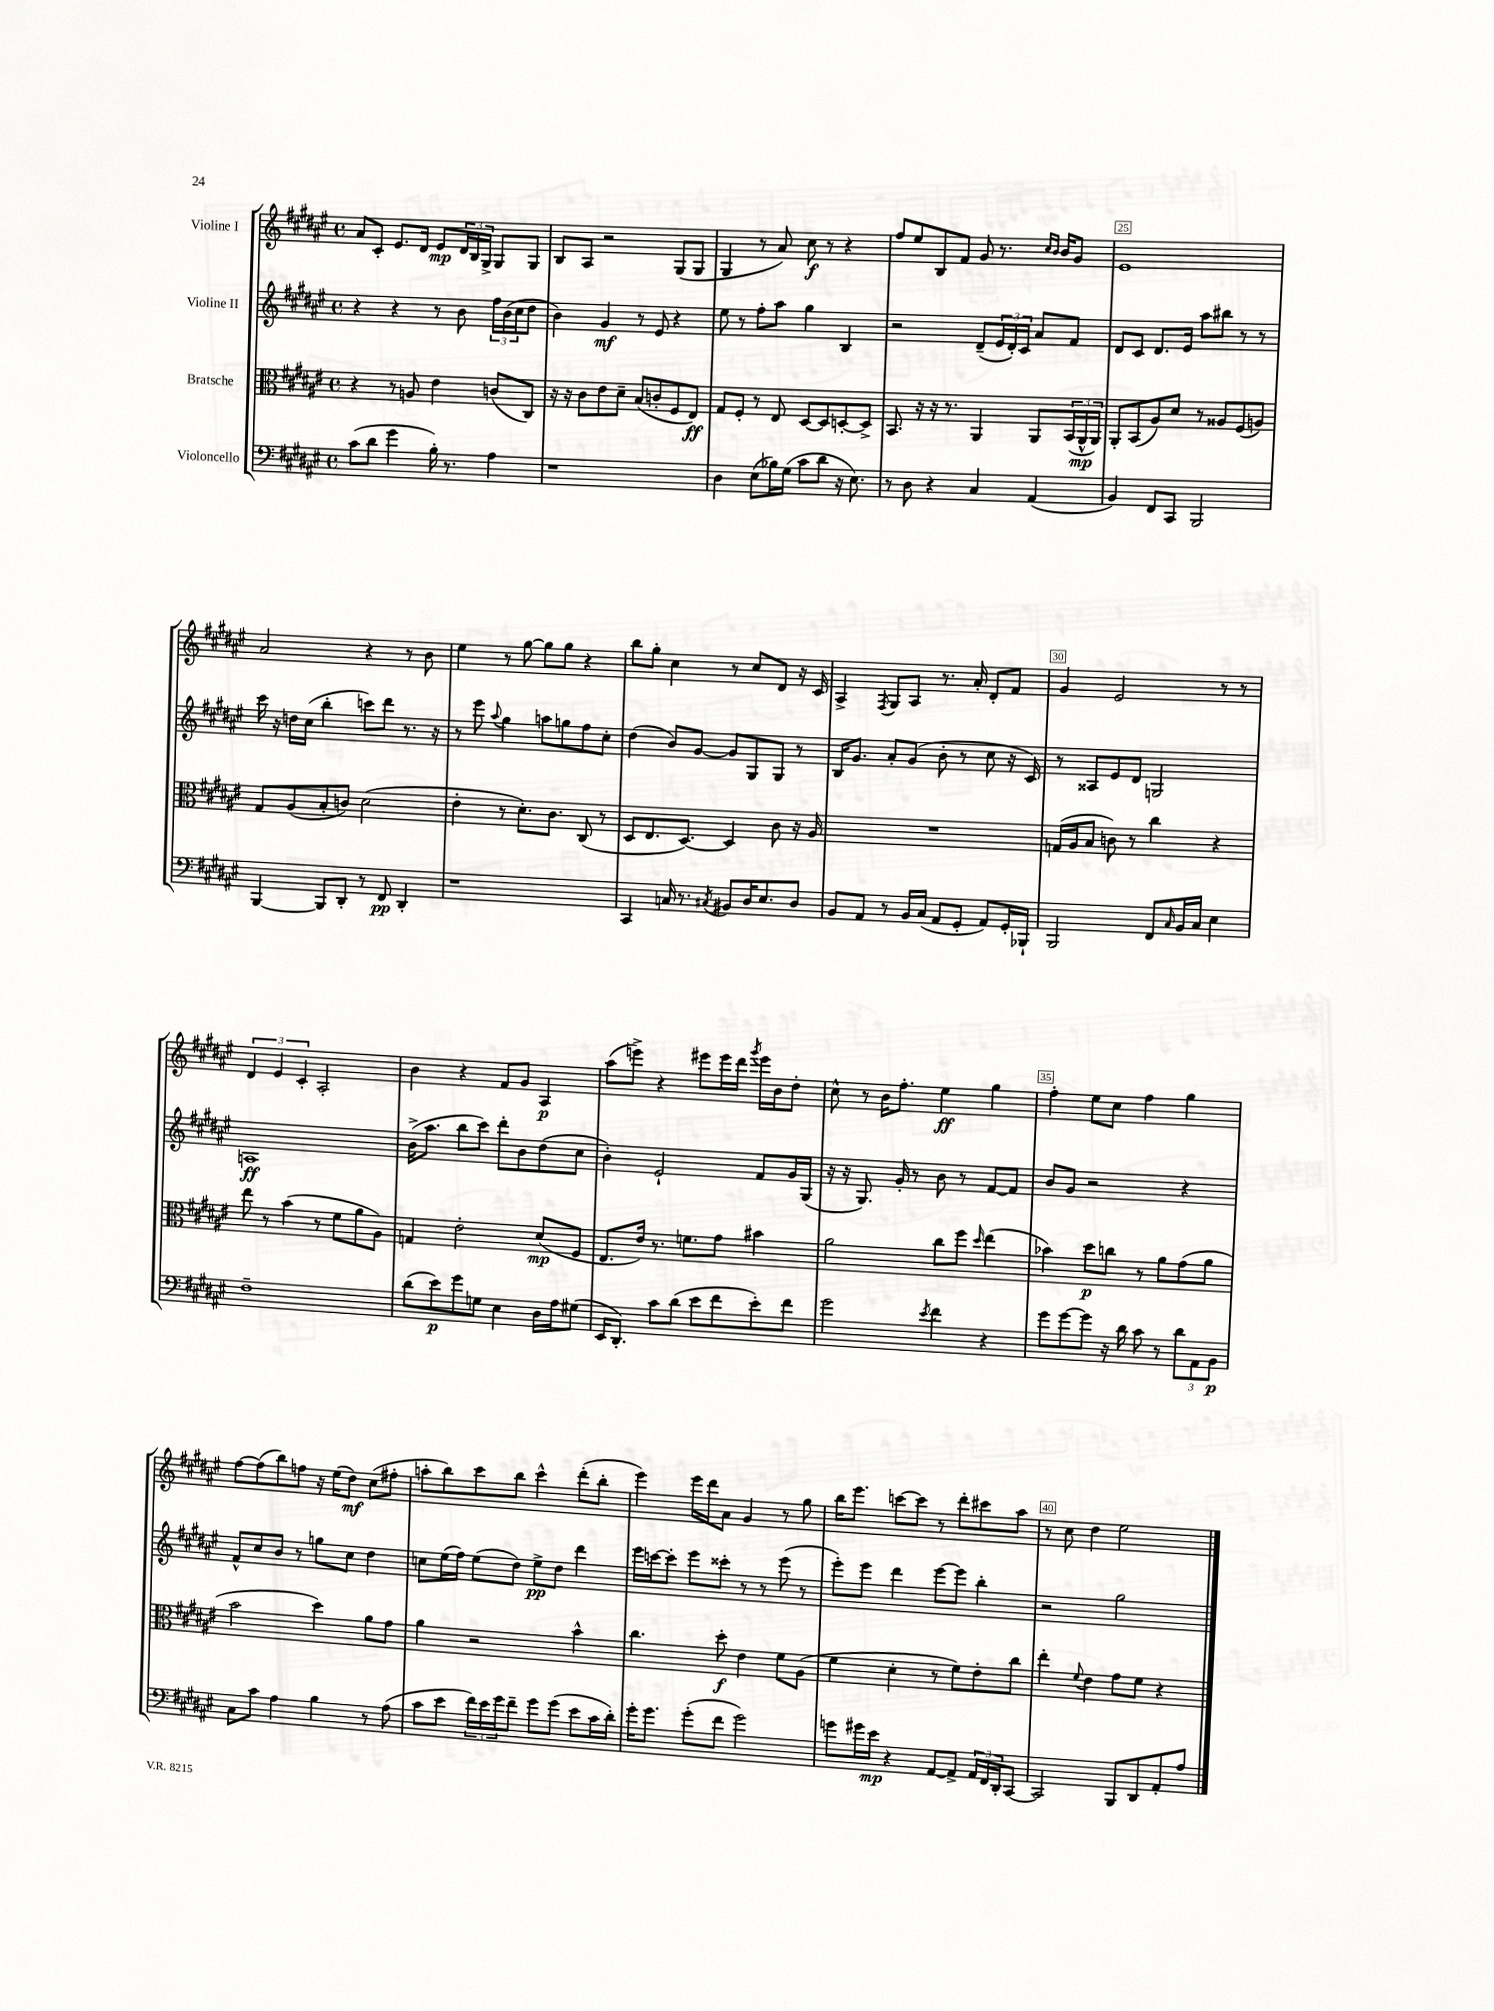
<<
\new StaffGroup <<
\new Staff = "s0" \with { instrumentName = "Violine I" } {
    \clef treble \key fis \major \defaultTimeSignature \time 4/4
    ais'8 cis'8-. eis'8. dis'16 eis'8\mp \tuplet 3/2 { dis'16 b16 gis16-> } gis8 gis8 |
    b8 ais8 r2 gis8( gis8 |
    gis4 r8 ais'8) cis''8\f r8 r4 |
    fis''8 eis''8 b8 fis'8 gis'8 r8. \grace { cis''16 b'16 } b'16 gis'8 |
    eis'1 |
    ais'2 r4 r8 b'8 |
    eis''4 r8 gis''8~ gis''8 gis''8 r4 |
    b''8 gis''8-. cis''4 r8 cis''8 dis'8 r16 cis'16 |
    ais4-> \acciaccatura { fis8 } gis8 ais8 r8. ais'16-. dis'8-. fis'8 |
    gis'4 eis'2 r8 r8 |
    \tuplet 3/2 { dis'4 eis'4 cis'4-. } ais2-. |
    b'4 r4 fis'8 gis'8 ais4\p |
    ais''8( e'''8->) r4 eis'''8 eis'''16 dis'''16 \acciaccatura { gis'''8 } eis'''16 b'16 dis''8-. |
    cis''8-^ r8 b'16 fis''8.-. eis''4\ff gis''4 |
    fis''4-. eis''8 cis''8 fis''4 gis''4 |
    fis''8~ fis''8( b''8) f''8 r16 eis''16( dis''8\mf) cis''8( fis''8-. |
    a''8-. b''8) cis'''8 b''8 cis'''4-^ dis'''8-.( b''8-. |
    eis'''4) eis'''16 dis'''16 ais'8 gis'4 r8 gis''8 |
    b''16 eis'''8. c'''8~ c'''8 r8 dis'''8-. cis'''8 ais''8 |
    r8 cis''8 dis''4 eis''2 \bar "|." |
}
\new Staff = "s1" \with { instrumentName = "Violine II" } {
    \clef treble \key fis \major \defaultTimeSignature \time 4/4
    r4 r4 r8 b'8 \tuplet 3/2 { fis''16 b'16( cis''16 } dis''8 |
    b'4) gis'4\mf r8 eis'8 r4 |
    eis''8 r8 fis''8-. ais''8 gis''4 b4 |
    r2 dis'8--( \tuplet 3/2 { eis'16 dis'16-.) cis'16 } ais'8 fis'8 |
    dis'8 cis'8 dis'8. eis'16 ais''8 bis''8 r8 r8 |
    cis'''16 r16 d''16 cis''16( b''4-. c'''8) dis'''8 r8. r16 |
    r8 eis'''8 \appoggiatura { ais''8 } gis''4 a''8 g''8 fis''8 cis''8-. |
    dis''4( b'8) gis'8~ gis'8 gis8 gis8 r8 |
    b16 gis'8. ais'8-. gis'8( b'8-. r8 cis''8 r16 cis'16) |
    r8 aisis8 eis'8 dis'8 g2 |
    a1\ff |
    b'16->( ais''8. b''8 cis'''8) dis'''8-. b'8 dis''8( cis''8 |
    b'4-.) eis'2-! fis'8 gis'16 gis16( |
    r16 r16 gis8.) gis'16-. r8 b'8 r8 fis'8~ fis'8 |
    b'8 gis'8 r2 r4 |
    fis'8-^ cis''8 b'8 r8 g''8 cis''8 dis''4 |
    c''8 eis''16( fis''16) eis''8( dis''8) eis''8->\pp dis''8 dis'''4 |
    eis'''16 c'''16~ c'''8-. eis'''8 cisis'''8-. r8 r8 eis'''8( r8 |
    eis'''8-.) eis'''8 dis'''4 eis'''8~ eis'''8 b''4-. |
    r2 gis''2 \bar "|." |
}
\new Staff = "s2" \with { instrumentName = "Bratsche" } {
    \clef alto \key fis \major \defaultTimeSignature \time 4/4
    r4 r8 a8 eis'4 c'8( cis8) |
    r16 r16 cis'8 eis'8 dis'8-- b8( c'8-. fis8 eis8\ff) |
    gis8 fis8-. r8 eis8 dis8~ dis8 d8~-. d8-> |
    b,8. r16 r16 r8. ais,4 ais,8 \tuplet 3/2 { b,16( ais,16-^\mp ais,16) } |
    ais,8-. b,8( ais8) dis'8 r8 aisis8 fis8( a8) |
    gis8 ais8( b8-. c'8) dis'2( |
    eis'4-. r8 dis'8.-.) cis'8. cis8( r8 |
    dis8 eis8. dis8.~) dis4 cis'8 r16 ais16 |
    R1 |
    g16( ais16 b8 c'8) r8 cis''4 r4 |
    eis''8 r8 b'4( r8 fis'8 ais'8 ais8) |
    g4 eis'2-. dis'8\mp( fis8 |
    eis8. eis'16) r8. f'8. gis'8 bis'4 |
    ais'2 cis''8 fis''8 \grace { dis''16 } eis''4( |
    bes'4) dis''8\p c''8 r8 ais'8 gis'8( ais'8 |
    b'2 dis''4) ais'8 gis'8 |
    ais'4 r2 b'4-^ |
    cis''4. dis''8-.\f eis'4 fis'8 ais8( |
    fis'4 dis'4-. r8 fis'8) eis'8-. cis''8 |
    eis''4-. \appoggiatura { fis'8 } eis'4 gis'8 fis'8 r4 \bar "|." |
}
\new Staff = "s3" \with { instrumentName = "Violoncello" } {
    \clef bass \key fis \major \defaultTimeSignature \time 4/4
    cis'8( dis'8 gis'4 b16-.) r8. ais4 |
    r1 |
    dis4 eis8( bes16) gis16( cis'8 dis'8 r16 eis8.) |
    r8 dis8 r4 cis4 ais,4( |
    b,4) fis,8 cis,8 b,,2 |
    b,,4~ b,,8 dis,8-. r8 fis,8\pp dis,4-. |
    r1 |
    cis,4 c16 r8. \acciaccatura { cis8 } bis,8 dis16 eis8. dis8 |
    b,8 ais,8 r8 b,16 cis16( ais,8 gis,8-. ais,8) gis,16-. bes,,16-! |
    b,,2 fis,8 \grace { cis16 } b,16 cis16 eis4 |
    fis1-- |
    dis'8( eis'8\p) gis'8 g8 eis4 dis16 ais16 gis8( |
    eis,16 dis,8.-.) cis'8 dis'8( eis'8 fis'8 eis'8-.) fis'8 |
    gis'2 \acciaccatura { eis'8 } fis'4 r4 |
    gis'8 gis'8~ gis'8 r16 dis'16 cis'8 r8 \tuplet 3/2 { dis'8 ais,8 b,8\p } |
    cis8 cis'8 ais4 b4 r8 ais8( |
    cis'8 eis'8 \tuplet 3/2 { fis'16) eis'16 gis'16 } fis'8-- gis'8 gis'8( eis'8 cis'16 dis'16-.) |
    gis'16-. gis'8. gis'8-.( fis'8 gis'2) |
    g'8 gis'16 eis'16\mp r4 ais,8~ ais,8-> \tuplet 3/2 { ais,16 fis,16 dis,16-. } cis,8~ |
    cis,2 b,,8 dis,8 ais,8-. ais8 \bar "|." |
}
>>
>>
\layout { \context { \Score currentBarNumber = #21 \override BarNumber.break-visibility = ##(#f #t #t) barNumberVisibility = #(every-nth-bar-number-visible 5) \override BarNumber.stencil = #(make-stencil-boxer 0.1 0.3 ly:text-interface::print) } }
